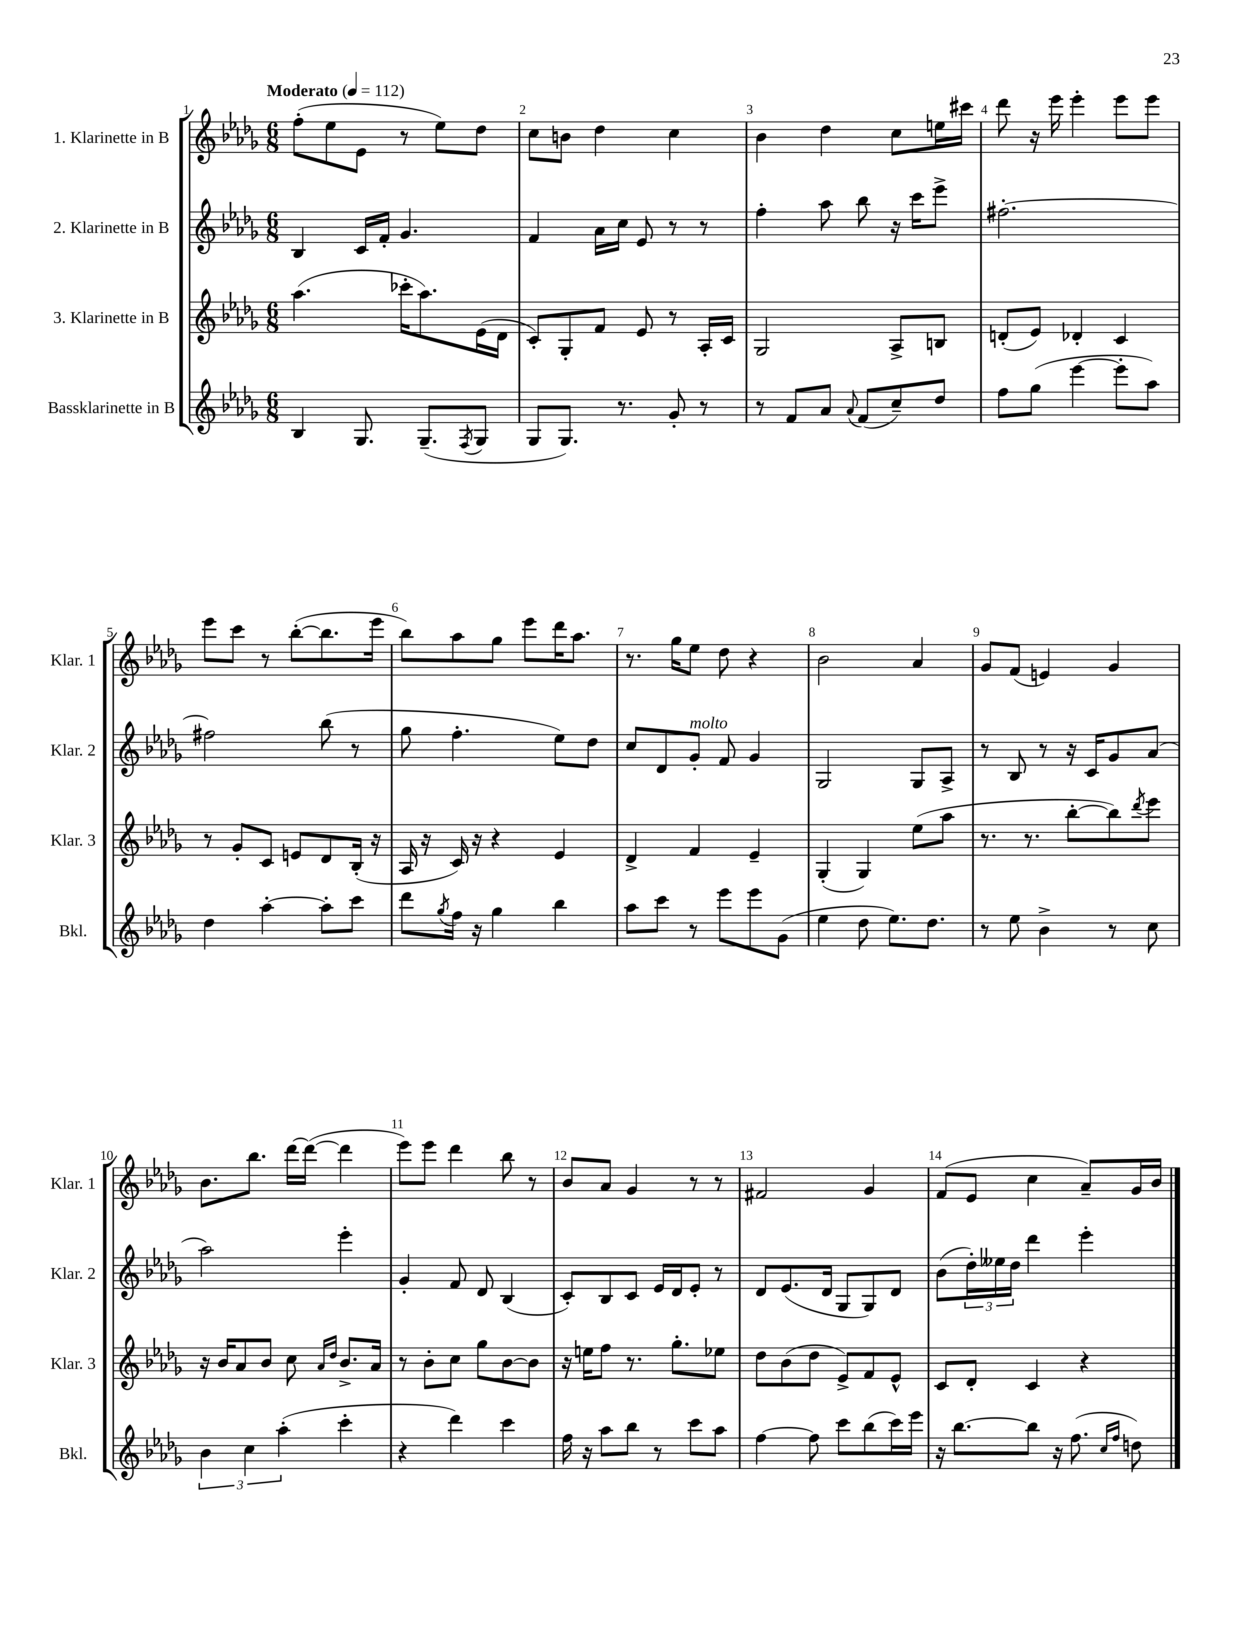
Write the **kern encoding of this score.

**kern	**kern	**kern	**kern
*part4	*part3	*part2	*part1
*staff4	*staff3	*staff2	*staff1
*I"Bassklarinette in B	*I"3. Klarinette in B	*I"2. Klarinette in B	*I"1. Klarinette in B
*I'Bkl.	*I'Klar. 3	*I'Klar. 2	*I'Klar. 1
*clefG2	*clefG2	*clefG2	*clefG2
*k[b-e-a-d-g-]	*k[b-e-a-d-g-]	*k[b-e-a-d-g-]	*k[b-e-a-d-g-]
*M6/8	*M6/8	*M6/8	*M6/8
*MM112	*MM112	*MM112	*MM112
=1	=1	=1	=1
!	!	!	!LO:TX:a:B:t=Moderato
4B-/	(4.aa-\	4B-/	(8ff'\L
.	.	.	8ee-\
8.G-/	.	16c/LL	8e-\J
.	.	16f'/JJ	.
.	16ccc-X'\KL	4.g-/	8r
(8.G-~/L	8.aa-\)	.	.
.	.	.	8ee-\L)
8qF/	.	.	.
8G-/J	(16e-\L	.	8dd-\J
.	16d-\JJ	.	.
=2	=2	=2	=2
8G-/L	8c'/L)	4f/	8cc\L
8.G-/J)	8G-'/	.	8bn\J
.	8f/J	16a-\LL	4dd-\
8.r	.	16cc\JJ	.
.	8e-/	8e-/	.
8g-'/	8r	8r	4cc\
8r	16A-'/LL	8r	.
.	16c/JJ	.	.
=3	=3	=3	=3
8r	2G-/	4ff'\	4b-\
8f/L	.	.	.
8a-/J	.	8aa-\	4dd-\
8qqa-/	.	.	.
(8f/L	.	8bb-\	.
8cc~/)	8A-^/L	16r	8cc\L
.	.	16ccc\KL	.
8dd-/J	8Bn/J	8eee-^\J	16een\L
.	.	.	16ccc#X\JJ
=4	=4	=4	=4
8ff\L	(8dn'/L	[2.ff#X'\	8ddd-\
(8gg-\J	8e-/J)	.	16r
.	.	.	16eee-\
[4eee-\	4d-X'/	.	4eee-'\
8eee-'\L]	4c/	.	8eee-\L
8aa-\J)	.	.	8eee-\J
!!LO:LB:g=z
=5	=5	=5	=5
4dd-\	8r	2ff#X\]	8eee-\L
.	8g-'/L	.	8ccc\J
[4aa-'\	8c/J	.	8r
.	8en/L	.	([8bb-'\L
8aa-'\L]	8d-/	(8bb-\	8.bb-\]
8ccc\J	(16B-'/Jk	8r	.
.	16r	.	16eee-\Jk
=6	=6	=6	=6
8ddd-\L	16A-/	8gg-\	8bb-\L)
.	16r	.	.
8qgg-/	.	.	.
16ff\Jk	16c/)	4.ff'\	8aa-\
16r	16r	.	.
4gg-\	4r	.	8gg-\J
.	.	.	8eee-\L
4bb-\	4e-/	8ee-\L)	16ddd-\K
.	.	.	8.aa-\J
.	.	8dd-\J	.
=7	=7	=7	=7
8aa-\L	4d-^/	8cc/L	8.r
8ccc\J	.	8d-/	.
.	.	.	16gg-\KL
!	!	!LO:TX:a:i:t=molto	!
8r	4f/	8g-'/J	8ee-\J
8eee-\L	.	8f/	8dd-\
8eee-\	4e-~/	4g-/	4r
(8g-\J	.	.	.
=8	=8	=8	=8
4ee-\	(4G-'/	2G-/	2b-\
8dd-\	4G-/)	.	.
8.ee-\L)	.	.	.
.	(8ee-\L	8G-/L	4a-/
8.dd-\J	.	.	.
.	8aa-\J	8A-^/J	.
=9	=9	=9	=9
8r	8.r	8r	8g-/L
8ee-\	.	8B-/	(8f/J
.	8.r	.	.
4b-^\	.	8r	4en/)
.	[8bb-'\L	16r	.
.	.	16c/KL	.
8r	8bb-\])	8g-/	4g-/
.	8qddd-/	.	.
8cc\	8eee-\J	(8a-/J	.
!!LO:LB:g=z
=10	=10	=10	=10
6b-\	16r	2aa-\)	8.b-\L
.	16b-/KL	.	.
.	8a-/	.	.
6cc\	.	.	.
.	.	.	8.bb-\J
.	8b-/J	.	.
(6aa-'\	.	.	.
.	8cc\	.	[16ddd-\LL
.	.	.	(16ddd-\JJ_
.	16qqa-/LL	.	.
.	16qqdd-/JJ	.	.
4ccc'\	8.b-^/L	4eee-'\	4ddd-\]
.	16a-/Jk	.	.
=11	=11	=11	=11
4r	8r	4g-'/	8eee-\L)
.	8b-'\L	.	8eee-\J
4ddd-\)	8cc\J	8f/	4ddd-\
.	8gg-\L	8d-/	.
4ccc\	[8b-\	(4B-/	8bb-\
.	8b-\J]	.	8r
=12	=12	=12	=12
16ff\	16r	8c'/L)	8b-/L
16r	16een\KL	.	.
8aa-\L	8ff\J	8B-/	8a-/J
8bb-\J	8.r	8c/J	4g-/
8r	.	16e-/LL	.
.	8.gg-'\L	16d-/J	.
8ccc\L	.	8e-'/J	8r
8aa-\J	8ee-X\J	8r	8r
=13	=13	=13	=13
[4ff\	8dd-\L	8d-/L	2f#X/
.	(8b-\	(8.e-/	.
8ff\]	8dd-\J	.	.
.	.	16d-/Jk	.
8ccc\L	8e-^/L)	8G-/L	.
(8bb-\	8f/	8G-/)	4g-/
16ccc\L)	8e-^^/J	8d-/J	.
16eee-\JJ	.	.	.
=14	=14	=14	=14
16r	8c/L	(8b-\L	(8f/L
[8.bb-\L	.	.	.
.	8d-'/J	24dd-'\L)	8e-/J
.	.	24ee--X\	.
.	.	24dd-\JJ	.
8bb-\J]	4c/	4ddd-\	4cc\
16r	.	.	.
(8.ff\	.	.	.
.	4r	4eee-'\	8a-~/L)
16qqcc/LL	.	.	.
16qqff/JJ	.	.	.
8ddn\)	.	.	16g-/L
.	.	.	16b-/JJ
==	==	==	==
*-	*-	*-	*-
